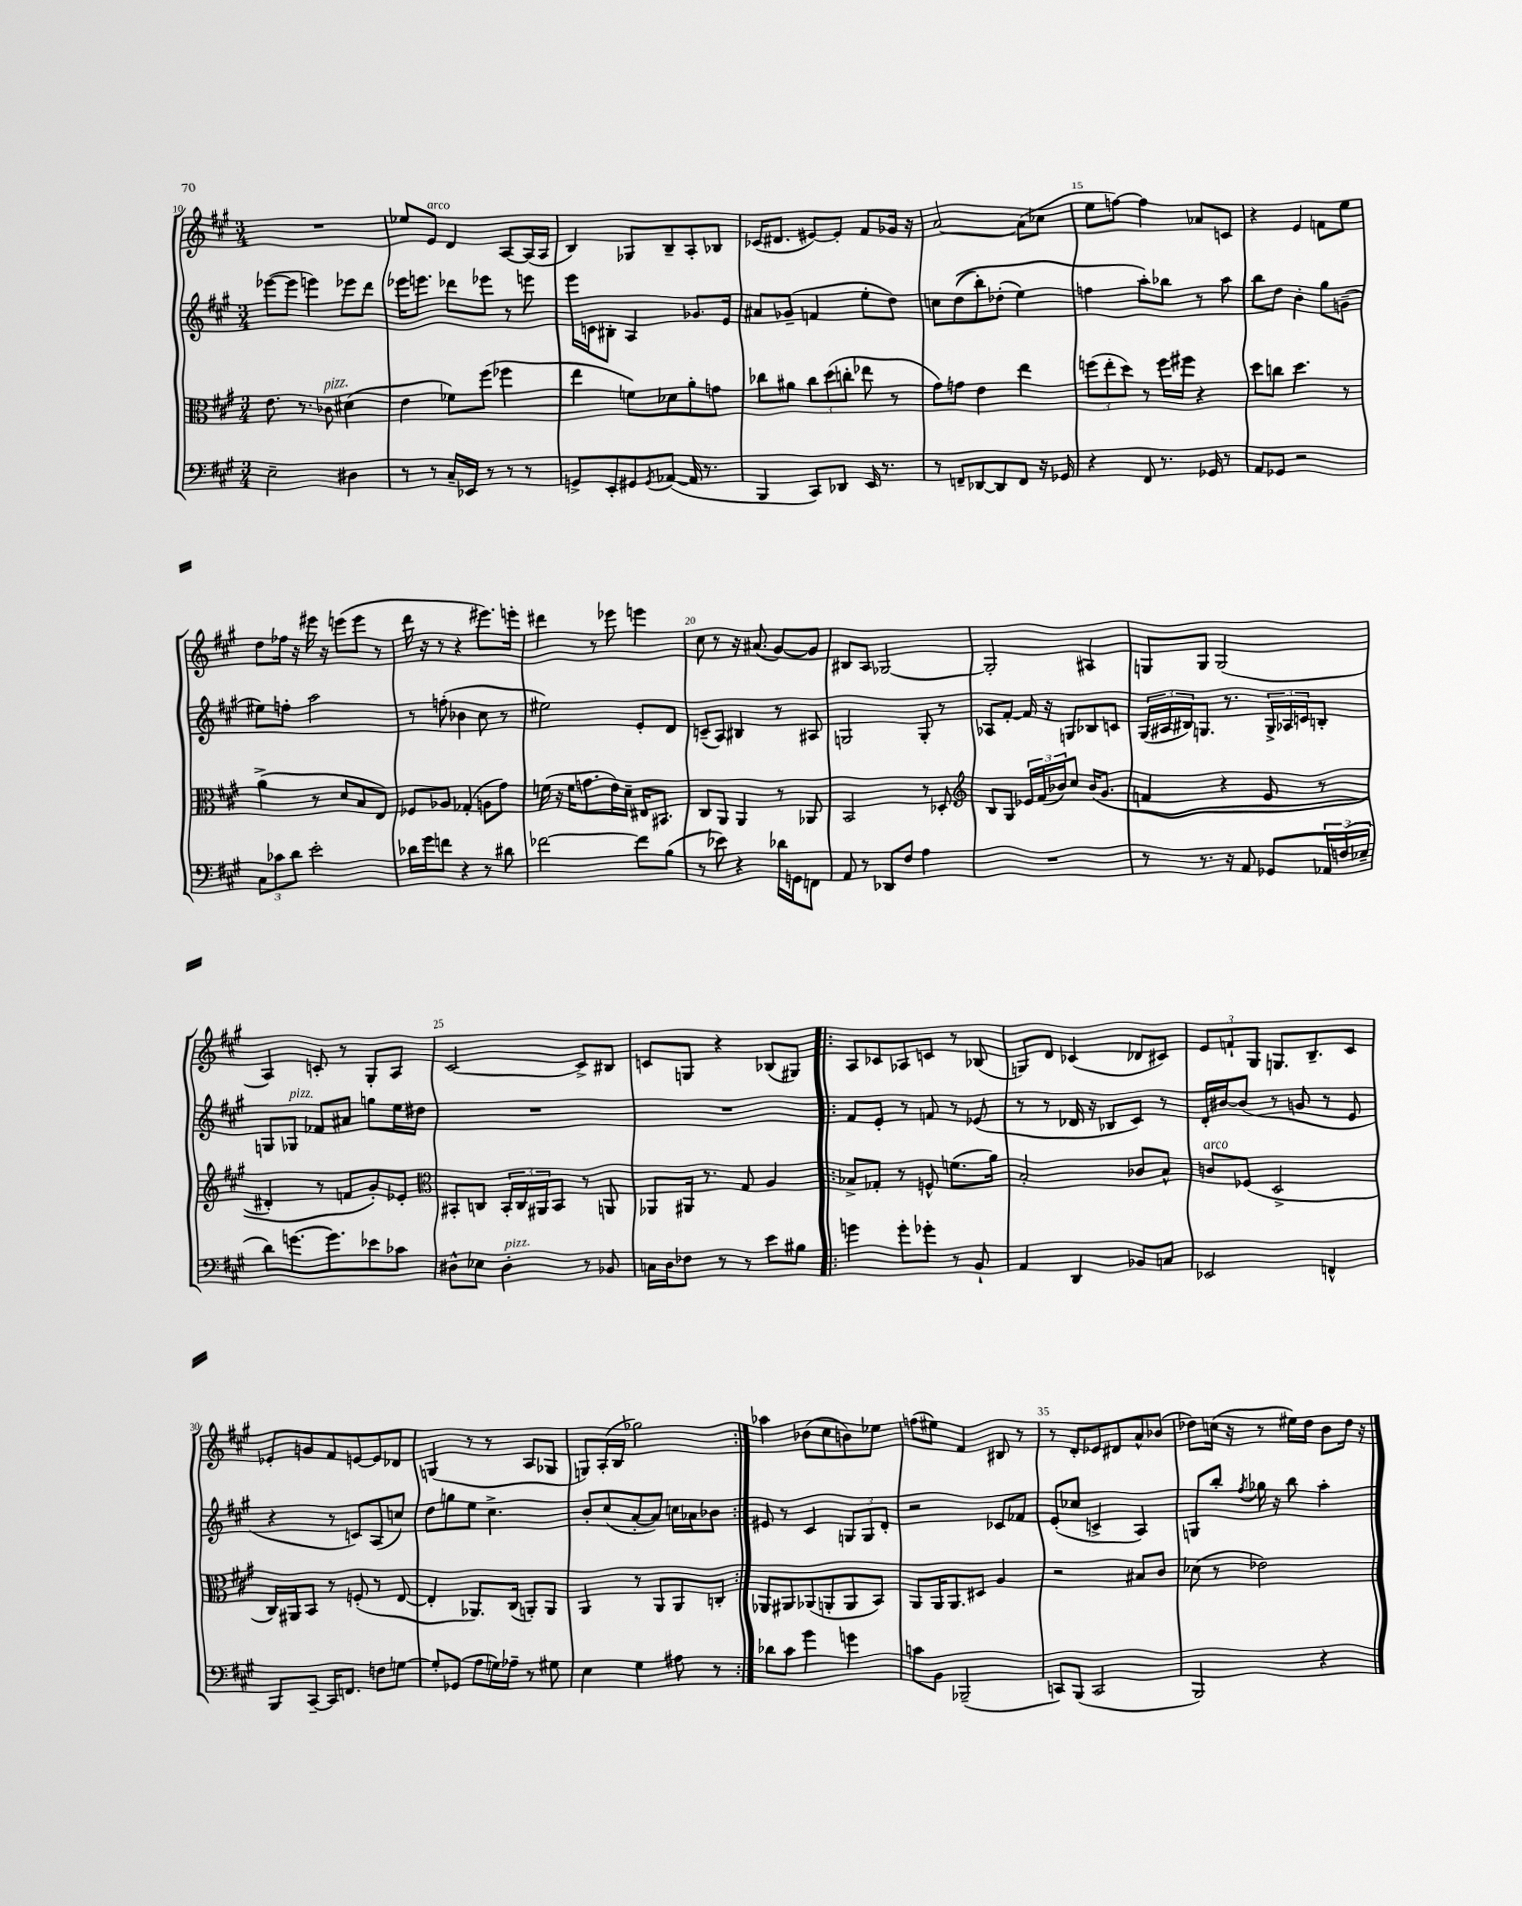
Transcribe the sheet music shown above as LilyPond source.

<<
\new StaffGroup <<
\new Staff = "s0" {
    \clef treble \key a \major \numericTimeSignature \time 3/4
    R2. |
    ees''8 e'8^\markup { \italic "arco" } d'4 a8~ a16( a16 |
    b4) ges8 b8-- a8-. bes8 |
    ces'16( dis'8. eis'8~) eis'8-. fis'8 ges'16 r16 |
    a'2~ a'8( ces''8 |
    e''8 f''8~) f''4 aes'8 c'8 |
    r4 e'4 f'8 e''8 |
    d''8 fes''16 r16 eis'''16 r16 e'''8( e'''8 r8 |
    d'''16 r16 r8 r4 eis'''8.) e'''16-. |
    dis'''4 r8 ees'''8 e'''4 |
    cis''8 r8 r16 ais'8.( gis'8~) gis'8 |
    bis8 a8 ges2~ |
    ges2-. ais4 |
    g8 g8 g2( |
    a4) c'8-. r8 gis8-. a8 |
    cis'2~ cis'8-> bis8 |
    c'8 g8 r4 bes8( gis8) |
    \repeat volta 2 { a8 ces'8 aes8 c'8 r8 bes8( |
    g8) d'8 ces'4( des'8 cis'8) |
    \tuplet 3/2 { e'8 f'8-! gis8 } g8. b8.-- cis'8 |
    ees'8-. g'8 fis'8 e'8~ e'8 des'8 |
    g4( r8 r8 a8 ges8 |
    g8) a16-.( b16 ges''2) | }
    aes''4 bes'8( cis''8 b'8) ees''8 |
    f''8( eis''8) fis'4 bis8 r8 |
    r8 d'8-. ees'8 dis'8 a'8-^ bes'8( |
    des''8) c''16( r16 r8 eis''16) des''16 b'8 des''16 r16 \bar "|." |
}
\new Staff = "s1" {
    \clef treble \key a \major \numericTimeSignature \time 3/4
    ees'''8~( ees'''8 e'''4) ees'''8 d'''8 |
    ees'''16 e'''8. des'''8 ees'''8 r8 e'''8 |
    e'''16 c'16 bis8-. a4 ges'8. e'16 |
    ais'8 ges'8--( f'4 e''8-. d''8) |
    c''8 d''8(\( b''8-.) des''8-.( e''4) |
    f''4 a''8-.\) bes''8 r8 a''8 |
    b''8 d''8 b'4-. gis''8 g'8--( |
    eis''8) f''8-. a''2 |
    r8 f''8-.( bes'4 cis''8 r8 |
    eis''2) e'8-. d'8 |
    c'8--( a8) bis4 r8 ais8 |
    g2 g8-. r8 |
    aes8 fis'8~-. fis'16 r16 g8 bes8 c'8 |
    \tuplet 3/2 { gis16( ais16 bis16) } g8. r8. \tuplet 3/2 { g16-> aes16 c'16 } b8-. |
    g8 ges8^\markup { \italic "pizz." } fes'8 ais'8 g''8 e''16 dis''16 |
    R2. |
    R2. |
    \repeat volta 2 { fis'8 e'8-. r8 f'8 r8 ees'8( |
    r8 r8 des'16 r16 bes8 cis'8) r8 |
    d'16-. bis'16~ bis'8( r8 g'8 r8 e'8 |
    r4 r8 c'8) a8( c''8) |
    d''8 g''8 e''8 cis''4.-> |
    b'8-. cis''8( a'8~-. a'8) c''16 aes'16 bes'8 | }
    eis'8 r8 cis'4 \tuplet 3/2 { g8 g8 d'8-. } |
    r2 ces'8 fes'8 |
    e'8-.( ces''8 c'4-> a4) |
    g8 b''8-. \acciaccatura { fis''8 } ges''16 r16 b''8 a''4-. \bar "|." |
}
\new Staff = "s2" {
    \clef alto \key a \major \numericTimeSignature \time 3/4
    e'8. r8. ces'8^\markup { \italic "pizz." } dis'4( |
    e'4 fes'8) fis''8( fes''4 |
    e''4 f'8) des'8 a'8-. g'8 |
    ces''8 ais'8 \tuplet 3/2 { ces''8 d''8( c''8-. } ees''8 r8 |
    gis'8) g'8 e'4 e''4 |
    \tuplet 3/2 { f''8( e''8-. d''8) } r8 f''16 fis''16 r4 |
    d''8 c''8 d''4. r8 |
    a'4->( r8 d'8 b8 e8) |
    fes8 aes8 ges4-.( a8 gis'8) |
    f'16( r16 f'16 g'8. e'16) d'16-- eis16 bis,8. |
    cis8 a,8 a,4 r8 aes,8 |
    b,2 r8 des8-. |
    \clef treble b8 gis8 \tuplet 3/2 { ees'16 fis'16( bes'16) } cis''8 bes'16\( gis'8.( |
    f'4 r4 e'8 r8 |
    dis'4-.) r8 f'8 gis'8-.\) ees'8-. |
    \clef alto bis,8-. c8 \tuplet 3/2 { bis,16-. c16 ais,16 } bis,8 r8 a,8 |
    aes,8 ais,16 r8. gis8 a4 |
    \repeat volta 2 { bes8-> ges8-. r8 f8-^ f'8.( a'16) |
    b2-. ces'8 b8-^ |
    c'8^\markup { \italic "arco" } fes8( d2-> |
    cis16) ais,16 b,8 r8 f8-.( r8 e8~ |
    e4-. aes,8.) cis16( a,8-.) a,8 |
    a,4 r8 a,8 a,8 c8-. | }
    aes,8 ais,8 aes,8( a,8-. a,8 b,8) |
    a,8 a,16 a,8. dis8 a4 |
    r2 bis8 cis'8 |
    des'8( r8 ees'2) \bar "|." |
}
\new Staff = "s3" {
    \clef bass \key a \major \numericTimeSignature \time 3/4
    e2-- dis4 |
    r8 r8 cis16-- ees,16 r8 r8 r8 |
    g,8-> e,8-. gis,8 \acciaccatura { gis,8 } aes,8~( aes,16 r8. |
    b,,4 cis,8) des,8 e,16 r8. |
    r8 f,8-- des,8~ des,8 f,8 r16 ges,16 |
    r4 fis,8 r8. ges,16 r8 |
    a,8 ges,8 r2 |
    \tuplet 3/2 { cis8 ces'8 d'8 } e'2-. |
    des'16 gis'16 f'8 r4 r8 dis'8 |
    fes'2~ fes'8 b8( |
    r8 ees'8) r4 des'16 g,16 f,8 |
    a,8 r8 des,8 fis8 a4 |
    R2. |
    r8 r8. r16 a,8 ges,8 \tuplet 3/2 { aes,16 f16( ees16-- } |
    d'8) g'8.~ g'8. ees'8 ces'8 |
    dis8-^ ees8 dis4-.^\markup { \italic "pizz." } r8 bes,8 |
    c16 d16 fes8 r8 r8 e'8 bis8 |
    \repeat volta 2 { g'4 g'8-. ges'8-. r8 b,8-! |
    a,4 d,4 bes,8 c8 |
    ees,2 f,4-^ |
    b,,8 cis,8~-- cis,16 f,8. f8 g8~ |
    g8-. ges,8( a8 g16) aes16-- r8 gis8 |
    e4 gis4 ais8 r8 | }
    des'8 cis'8 gis'4 g'4 |
    c'8 b,8 bes,,2--( |
    c,8) b,,8( c,2 |
    b,,2) r4 \bar "|." |
}
>>
>>
\layout { \context { \Score currentBarNumber = #10 \override BarNumber.break-visibility = ##(#f #t #t) barNumberVisibility = #(every-nth-bar-number-visible 5) } }
